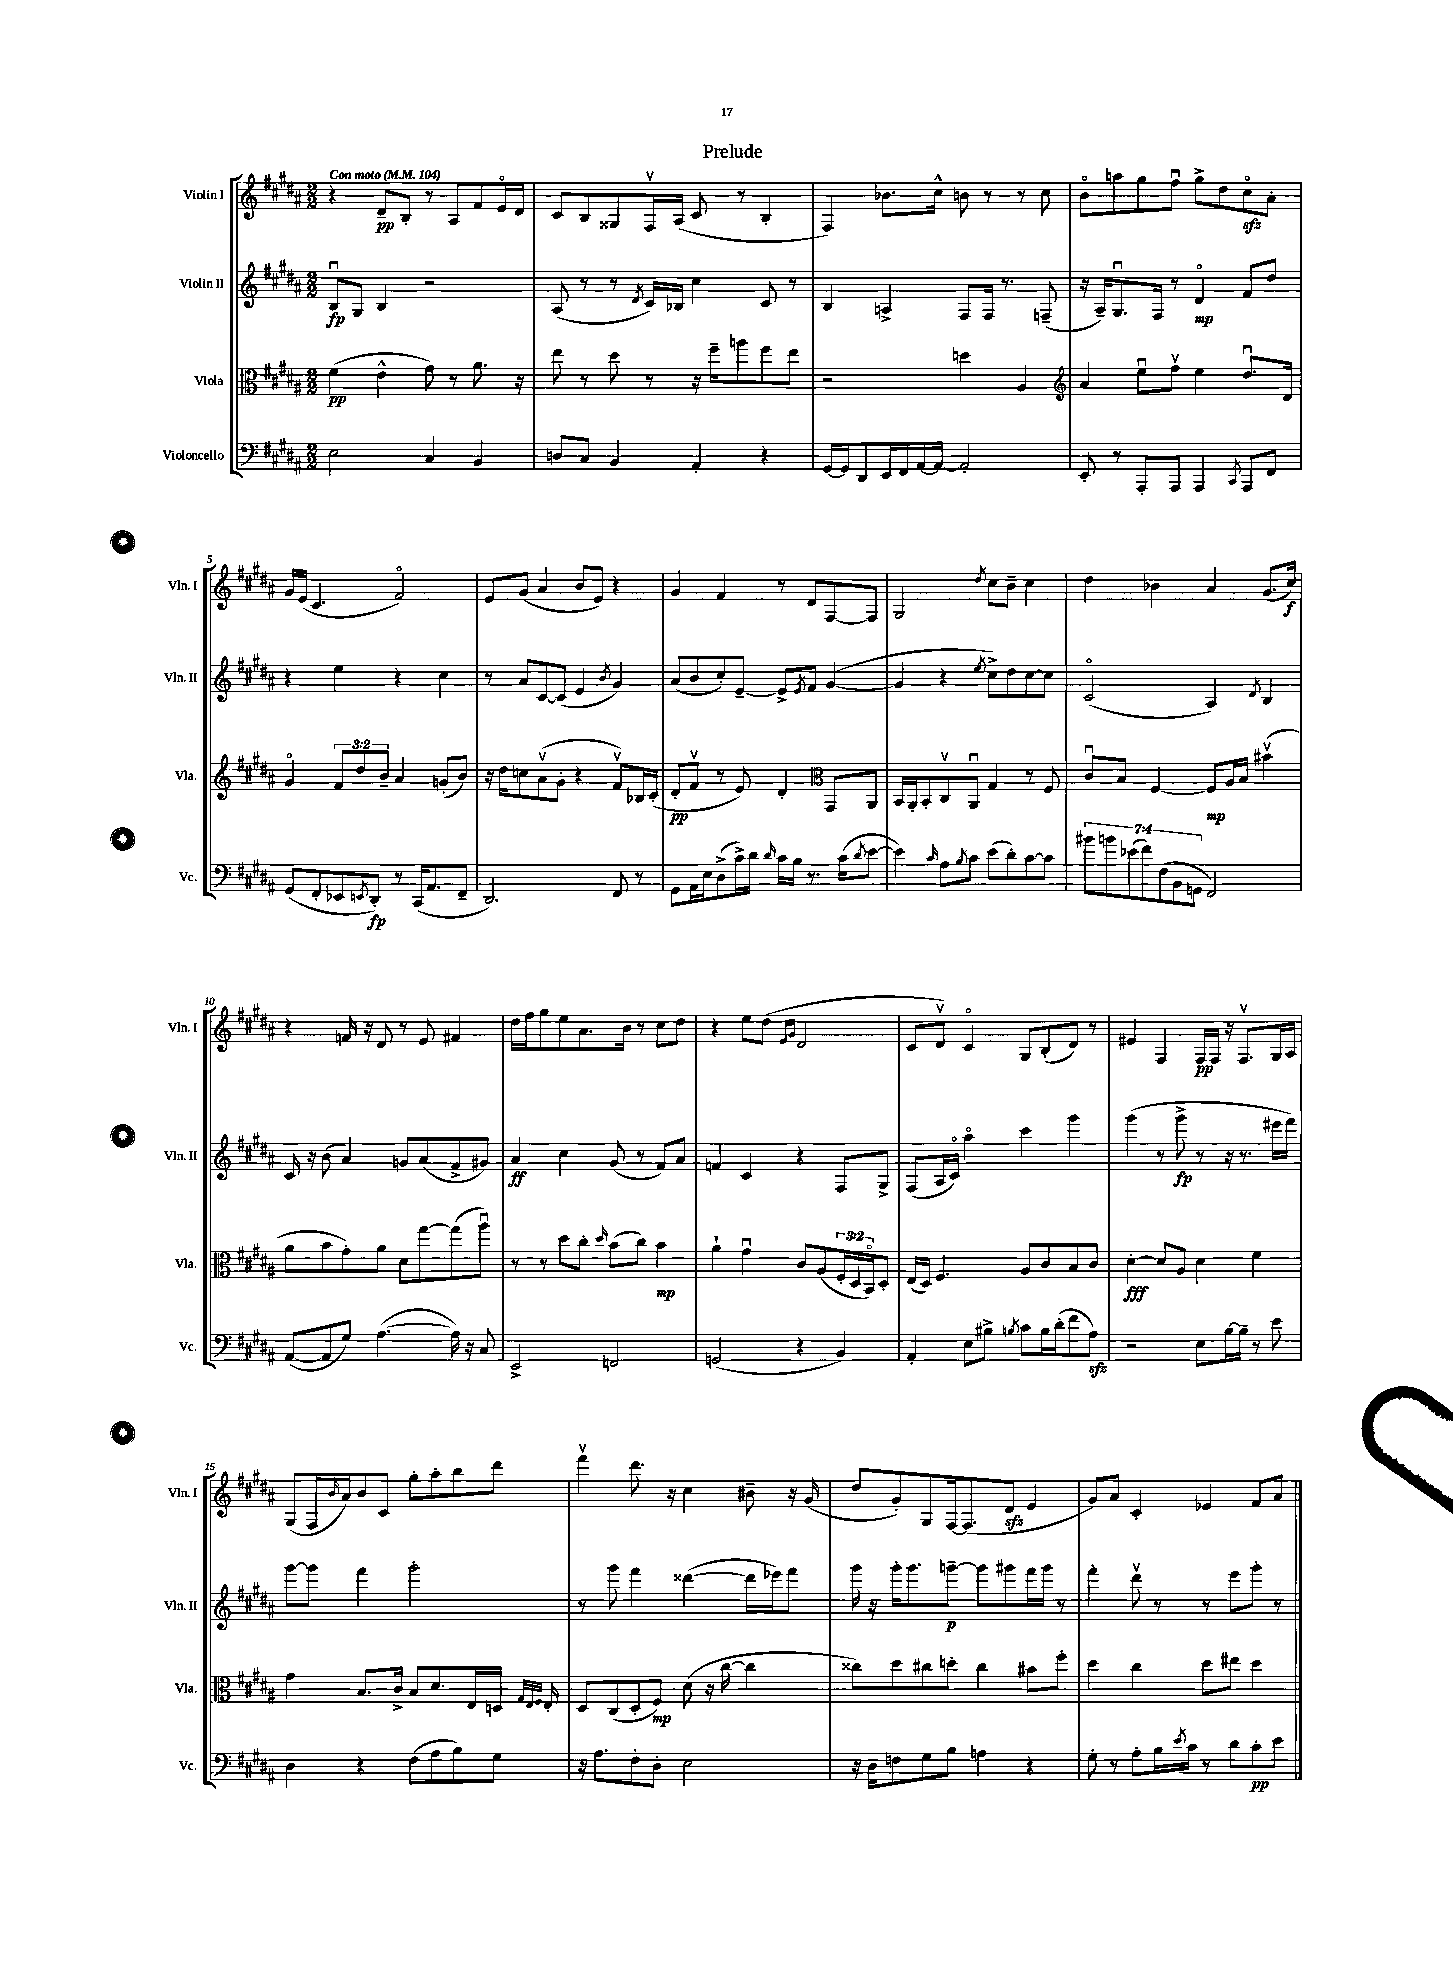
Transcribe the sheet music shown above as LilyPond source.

\header { title = "Prelude" }
<<
\new StaffGroup <<
\new Staff = "s0" \with { instrumentName = "Violin I" shortInstrumentName = "Vln. I" } {
    \clef treble \key b \major \numericTimeSignature \time 2/2 \tempo "Con moto" 4 = 104
    r4 dis'8--\pp b8-. r8 ais8 fis'8 e'16\flageolet dis'16 |
    cis'8 b8 gisis8 fis16\upbow ais16( cis'8 r8 b4-. |
    fis4) bes'8. cis''16-^ b'8 r8 r8 cis''8 |
    b'8\flageolet a''8 gis''8 fis''8\downbow gis''8-> dis''8 cis''8\flageolet\sfz ais'8-. |
    gis'16 e'16( cis'4. fis'2\flageolet) |
    e'8 gis'8( ais'4 b'8 e'8) r4 |
    gis'4 fis'4 r8 dis'8 fis8~ fis8 |
    gis2 \acciaccatura { dis''8 } cis''8 b'8-- cis''4 |
    dis''4 bes'4 ais'4 gis'8.( cis''16\f) |
    r4 f'16 r16 dis'8 r8 e'8 fis'4 |
    dis''16 fis''16 gis''8 e''8 ais'8. b'16 r8 cis''8 dis''8 |
    r4 e''8 dis''8( \grace { e'16 gis'16 } dis'2 |
    cis'8 dis'8\upbow) cis'4\flageolet gis8 b8-.( dis'8) r8 |
    eis'4 fis4 fis16\pp fis16 r16 fis8.\upbow gis16 ais16 |
    gis8( fis16 \grace { b'16 } ais'16) b'8 cis'8 gis''8-. ais''8-. b''8 dis'''8 |
    fis'''4\upbow dis'''8. r16 cis''4 bis'8-- r16 gis'16( |
    dis''8 gis'8-.) gis8 fis16~ fis8.( dis'8\sfz e'4 |
    gis'8) ais'8 cis'4-. ees'4 fis'8 ais'8 \bar "|." |
}
\new Staff = "s1" \with { instrumentName = "Violin II" shortInstrumentName = "Vln. II" } {
    \clef treble \key b \major \numericTimeSignature \time 2/2
    b8\downbow\fp gis8 b4 r2 |
    ais8( r8 r8 \acciaccatura { dis'8 } cis'16) bes16 cis''4 cis'8 r8 |
    b4 a4-> fis8 fis16 r8. f8--( |
    r16 ais16--) gis8.\downbow fis16 r8 dis'4\flageolet\mp fis'8 dis''8 |
    r4 e''4 r4 cis''4 |
    r8 ais'8 cis'8~ cis'8( e'4 \acciaccatura { b'8 } gis'4) |
    ais'8( b'8 cis''8-.) e'8~-- e'8-> \acciaccatura { e'8 } fis'8 gis'4~( |
    gis'4 r4 \acciaccatura { e''8 } cis''8->) dis''8 cis''8~ cis''8 |
    cis'2\flageolet( ais4) \acciaccatura { dis'8 } b4 |
    cis'16 r16 b'8( ais'4) g'8 ais'8( fis'8-> gis'8) |
    ais'4\ff cis''4 gis'8( r8 fis'8) ais'8 |
    f'4 cis'4 r4 fis8 gis8-> |
    fis8( ais16 cis'16\flageolet) ais''4\flageolet cis'''4 gis'''4 |
    gis'''4( r8 gis'''8->\fp r8 r16 r8. eis'''16 fis'''16) |
    gis'''8~ gis'''8 fis'''4 gis'''2-. |
    r8 gis'''8 fis'''4 disis'''4~( disis'''16 ees'''16) fis'''8 |
    gis'''16 r16 gis'''16-. gis'''8. g'''8~--\p g'''8 gis'''8 fis'''16 gis'''16 r8 |
    fis'''4-. dis'''8\upbow r8 r8 e'''8 gis'''8-. r8 \bar "|." |
}
\new Staff = "s2" \with { instrumentName = "Viola" shortInstrumentName = "Vla." } {
    \clef alto \key b \major \numericTimeSignature \time 2/2 \override Staff.TupletNumber.text = #tuplet-number::calc-fraction-text
    fis'4\pp( e'4-^ gis'8) r8 ais'8. r16 |
    e''8 r8 dis''8 r8 r16 fis''16-- a''8 fis''8 e''8 |
    r2 d''4 ais4 |
    \clef treble ais'4 e''8\downbow fis''8\upbow e''4 dis''8.\downbow dis'16 |
    gis'4\flageolet \tuplet 3/2 { fis'8 dis''8 b'8-- } ais'4 g'8-.( b'8) |
    r16 dis''16 c''8 ais'8\upbow( gis'8-. r4 fis'8\upbow) bes16 cis'16-.( |
    dis'8-.\pp fis'8\upbow r8 e'8) dis'4-. \clef alto gis,8 ais,8 |
    b,16 ais,16-. b,8-. cis8\upbow ais,8\downbow gis4 r8 fis8 |
    cis'8\downbow b8 fis4~ fis8\mp ais16 b16 bis'4\upbow( |
    ais'8 b'8 gis'8-.) ais'8 dis'8 gis''8~ gis''8( ais''8\downbow) |
    r8 r8 dis''8 cis''8-. \grace { dis''16 } b'8( cis''8) b'4\mp |
    ais'4-! gis'4\downbow cis'8 ais8( \tuplet 3/2 { fis16-. dis16 b,16\flageolet) } dis8-. |
    e16( dis16) fis4. ais8 cis'8 b8 cis'8 |
    dis'4~-.\fff dis'8 ais8 dis'4 fis'4 |
    gis'4 b8. cis'16-> b8 dis'8. e16 d16 \grace { gis32 e32 fis32 } e16-. |
    dis8 cis8( dis8-. fis8\mp) dis'8( r16 cis''16~ cis''4 |
    cisis''8) dis''8 cis''8 d''8-. cis''4 bis'8 fis''8-. |
    dis''4 cis''4 dis''8 eis''8 dis''4 \bar "|." |
}
\new Staff = "s3" \with { instrumentName = "Violoncello" shortInstrumentName = "Vc." } {
    \clef bass \key b \major \numericTimeSignature \time 2/2 \override Staff.TupletNumber.text = #tuplet-number::calc-fraction-text
    e2 cis4 b,4 |
    d8 cis8 b,4 ais,4-. r4 |
    gis,16~ gis,16 dis,8 e,16 fis,16 ais,16~ ais,16~ ais,2-. |
    e,8-. r8 ais,,8-. ais,,8 ais,,4 \acciaccatura { cis,8 } ais,,8 fis,8 |
    gis,8( fis,8-. ees,8 \acciaccatura { e,8 } dis,8-.\fp) r8 cis,16( ais,8. fis,8-- |
    dis,2.) fis,8 r8 |
    gis,8 ais,16 e16 dis8->( cis'16->) dis'16 \grace { dis'16 } cis'16 b16 r8. cis'16( \acciaccatura { dis'8 } e'8~ |
    e'4) \grace { cis'16 } ais8 \acciaccatura { b8 } cis'8 e'8( dis'8-.) cis'8~ cis'8 |
    \tuplet 7/4 { bis'8 b'8 ees'8( fis'8) fis8( b,8 g,8 } fis,2) |
    ais,8~( ais,8 gis8) ais4.~( ais16) r16 cis8 |
    e,2-> f,2 |
    g,2( r4 b,4) |
    ais,4-. e8 bis8-> \acciaccatura { b8 } cis'8 b16 dis'16-.( fis'8 ais8\sfz) |
    r2 e8 b16~ b16-- r8 e'8 |
    dis4 r4 fis8( ais8 b8) gis8 |
    r16 ais8. fis8-. dis8-. e2 |
    r16 dis16 f8 gis8 b8 a4 r4 |
    gis8-. r8 ais8-. b16 \acciaccatura { e'8 } cis'16 r8 dis'8 cis'8-.\pp e'8 \bar "|." |
}
>>
>>
